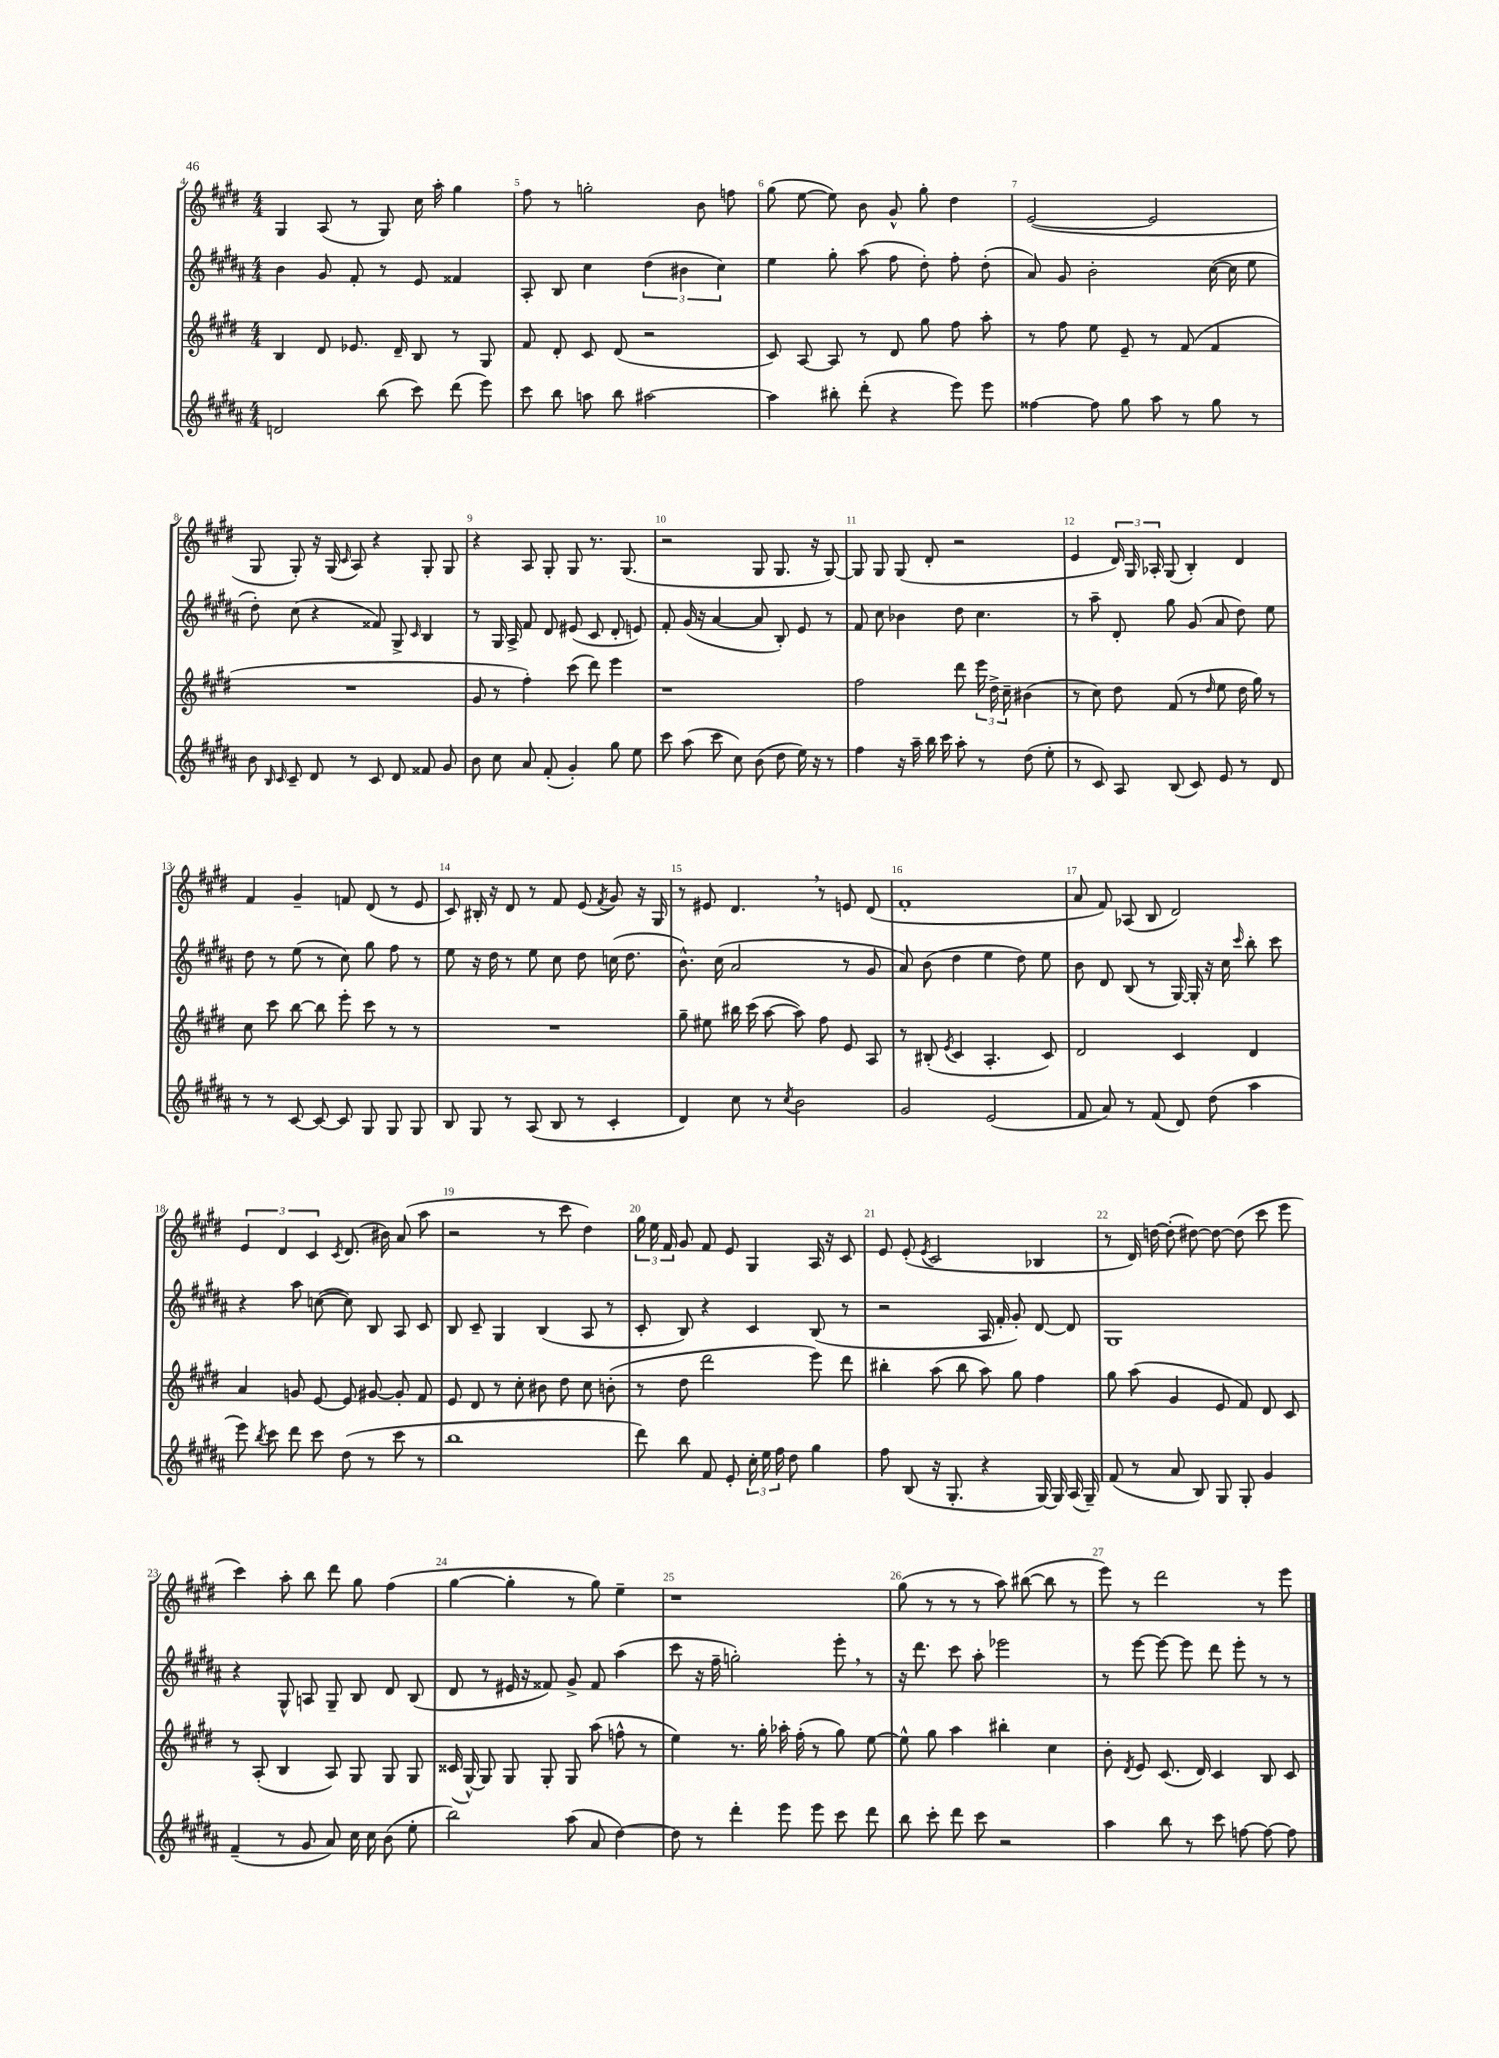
<<
\new StaffGroup <<
\new Staff = "s0" {
    \clef treble \key e \major \numericTimeSignature \time 4/4
    \autoBeamOff gis4 a8( r8 gis8) cis''16 a''16-. gis''4 |
    fis''8 r8 g''2-. b'8 f''8 |
    gis''8( e''8~ e''8) b'8 gis'8-^ gis''8-. dis''4 |
    e'2~( e'2 |
    gis8 gis8-.) r16 gis16( \grace { cis'16 } a8) r4 gis8-. gis8 |
    r4 a8 gis8-. gis8 r8. gis8.( |
    r2 gis8 gis8. r16 gis8~) |
    gis8 gis8 gis8( dis'8-. r2 |
    e'4 \tuplet 3/2 { dis'16) gis16 aes16-. } gis8( b4-.) dis'4 |
    fis'4 gis'4-- f'8 dis'8( r8 e'8 |
    cis'8) bis16-. r16 dis'8 r8 fis'8 e'8( \acciaccatura { fis'8 } gis'8) r16 gis16 |
    r8 eis'8 dis'4. \breathe r8 e'8 dis'8( |
    fis'1-. |
    a'8 fis'8) aes8( b8 dis'2) |
    \tuplet 3/2 { e'4 dis'4 cis'4 } \acciaccatura { cis'8 } dis'8.( bis'16) a'8( a''8 |
    r2 r8 cis'''8 dis''4) |
    \tuplet 3/2 { gis''16 e''16 fis'16 } gis'8 fis'8 e'8 gis4 a16 r16 cis'8 |
    e'8 e'8-.( \acciaccatura { e'8 } cis'2 bes4 |
    r8 dis'16) d''16~ d''8-.( dis''8~) dis''8~ dis''8( cis'''8 e'''8 |
    cis'''4) a''8-. b''8 dis'''8 gis''8 fis''4( |
    gis''4~ gis''4-. r8 gis''8) e''4-- |
    r1 |
    gis''8( r8 r8 r8 a''8) bis''8~( bis''8 r8 |
    e'''8) r8 dis'''2 r8 e'''8 \bar "|." |
}
\new Staff = "s1" {
    \clef treble \key b \major \numericTimeSignature \time 4/4
    \autoBeamOff b'4 gis'8 fis'8-. r8 e'8 fisis'4 |
    ais8-. b8 cis''4 \tuplet 3/2 { dis''4( bis'4 cis''4) } |
    e''4 gis''8-. ais''8( fis''8 dis''8-.) fis''8-. dis''8-.( |
    ais'8) gis'8 b'2-. cis''16~( cis''16 e''8 |
    dis''8-.) cis''8( r4 fisis'8) gis8-> \grace { cis'16 } b4 |
    r8 gis16 ais16-> fis'8 dis'8 eis'8( cis'8 dis'8-. e'8) |
    fis'8-. gis'16( r16 ais'4~ ais'8 b8-.) e'8 r8 |
    fis'8 cis''8 bes'4 dis''8 cis''4. |
    r8 ais''8-- dis'8-. gis''8 gis'8( ais'8 dis''8) e''8 |
    dis''8 r8 e''8( r8 cis''8) gis''8 fis''8 r8 |
    e''8 r16 dis''16 r8 e''8 cis''8 dis''8 c''16( dis''8. |
    b'8.-^) cis''16( ais'2 r8 gis'8 |
    ais'8) b'8( dis''4 e''4 dis''8) e''8 |
    b'8 dis'8 b8( r8 gis16~) gis16-. r16 cis''16 \grace { cis'''16 } b''8-. cis'''8 |
    r4 ais''8 c''8~( c''8) b8 ais8 cis'8 |
    b8 cis'8-- gis4 b4( ais8 r8 |
    cis'8-. b8) r4 cis'4 b8( r8 |
    r2 ais16 fis'16-. gis'8-.) dis'8~ dis'8 |
    gis1 |
    r4 gis8-^ a8 gis8-- b8 dis'8 b8( |
    dis'8 r8 eis'16 r16 fisis'8) gis'8-> fisis'8 ais''4( |
    cis'''8 r16 fis''16-- g''2-.) e'''8-. \breathe r8 |
    r16 dis'''8. cis'''8 ais''8-. ees'''2 |
    r8 e'''8~ e'''8~ e'''8 dis'''8 e'''8-. r8 r8 \bar "|." |
}
\new Staff = "s2" {
    \clef treble \key e \major \numericTimeSignature \time 4/4
    \autoBeamOff b4 dis'8 ees'8. dis'16-- b8 r8 gis8 |
    fis'8 dis'8-. cis'8 dis'8( r2 |
    cis'8) a8~ a8 r8 dis'8 gis''8 fis''8 a''8-. |
    r8 fis''8 e''8 e'8-- r8 fis'8( fis'4 |
    R1 |
    gis'8 r8 fis''4-.) cis'''8( dis'''8) e'''4 |
    r1 |
    fis''2 dis'''8 \tuplet 3/2 { e'''16 dis''16-> cis''16-- } bis'4( |
    r8 cis''8) dis''8 fis'8( r8 \grace { dis''16 } e''8 dis''16 gis''16) r8 |
    cis''8 cis'''8 b''8~ b''8 e'''8-. cis'''8 r8 r8 |
    R1 |
    gis''8-- eis''8 bis''16 cis'''16( a''8~ a''8) fis''8 e'8 a8 |
    r8 bis8-.( \acciaccatura { e'8 } cis'4 a4.-. cis'8) |
    dis'2 cis'4 dis'4 |
    a'4 g'8 e'8~ e'8 gis'8~ gis'8-. fis'8 |
    e'8 dis'8 r8 cis''8-. bis'8 dis''8 cis''8 b'8-.( |
    r8 dis''8 dis'''2 e'''8) dis'''8 |
    bis''4-. a''8( bis''8 a''8) gis''8 fis''4 |
    gis''8 a''8( gis'4 e'8 fis'8) dis'8 cis'8 |
    r8 a8-.( b4 a8) gis8 gis8 gis8 |
    cisis'16( gis16~-^) gis8 gis8 gis8-. gis8 a''8( f''8-^ r8 |
    e''4) r8. gis''16-. aes''16-. fis''16-.( r8 gis''8) e''8~ |
    e''8-^ gis''8 a''4 bis''4-. cis''4 |
    b'8-. \acciaccatura { dis'8 } e'8 cis'8.( dis'16) cis'4 b8 cis'8 \bar "|." |
}
\new Staff = "s3" {
    \clef treble \key b \major \numericTimeSignature \time 4/4
    \autoBeamOff d'2 b''8( cis'''8) dis'''8( e'''8) |
    cis'''8 b''8 a''8 b''8 ais''2~ |
    ais''4 bis''8-. dis'''8-.( r4 e'''8) e'''8 |
    fisis''4~ fisis''8 gis''8 ais''8 r8 gis''8 r8 |
    b'8 \grace { b16 cis'16 } cis'8-- dis'8 r8 cis'8 dis'8 fisis'8 gis'8 |
    b'8 cis''8 ais'8 fis'8-.( gis'4-.) gis''8 e''8 |
    cis'''8 ais''8( cis'''8 cis''8) b'8( dis''8 e''16) r16 r8 |
    fis''4 r16 ais''16-- b''16 cis'''16 ais''8-. r8 dis''8( e''8-. |
    r8 cis'8) ais8 b8( cis'8) e'8 r8 dis'8 |
    r8 r8 cis'8~ cis'8~ cis'8 gis8 gis8 gis8 |
    b8 gis8 r8 ais8( b8 r8 cis'4-. |
    dis'4) cis''8 r8 \acciaccatura { cis''8 } b'2 |
    gis'2 e'2( |
    fis'8 ais'8) r8 fis'8( dis'8) dis''8( ais''4 |
    e'''8) \acciaccatura { b''8 } cis'''8 dis'''8 cis'''8 dis''8( r8 cis'''8 r8 |
    b''1 |
    dis'''8) b''8 fis'8 e'8-. \tuplet 3/2 { cis''16-. e''16 fis''16 } dis''8 gis''4 |
    fis''8 b8( r16 gis8.-. r4 gis16~) gis16 ais16( gis16--) |
    fis'8( r8 ais'8 b8) gis8 gis8-. gis'4 |
    fis'4--( r8 gis'8 ais'8) cis''16 cis''16 b'8( e''8-. |
    b''2) ais''8( ais'8 dis''4~) |
    dis''8 r8 dis'''4-. e'''8 e'''8 cis'''8 dis'''8 |
    b''8 cis'''8-. dis'''8 cis'''8 r2 |
    ais''4 b''8 r8 cis'''8 f''8~ f''8~ f''8 \bar "|." |
}
>>
>>
\layout { \context { \Score currentBarNumber = #4 \override BarNumber.break-visibility = ##(#f #t #t) barNumberVisibility = #all-bar-numbers-visible } }
